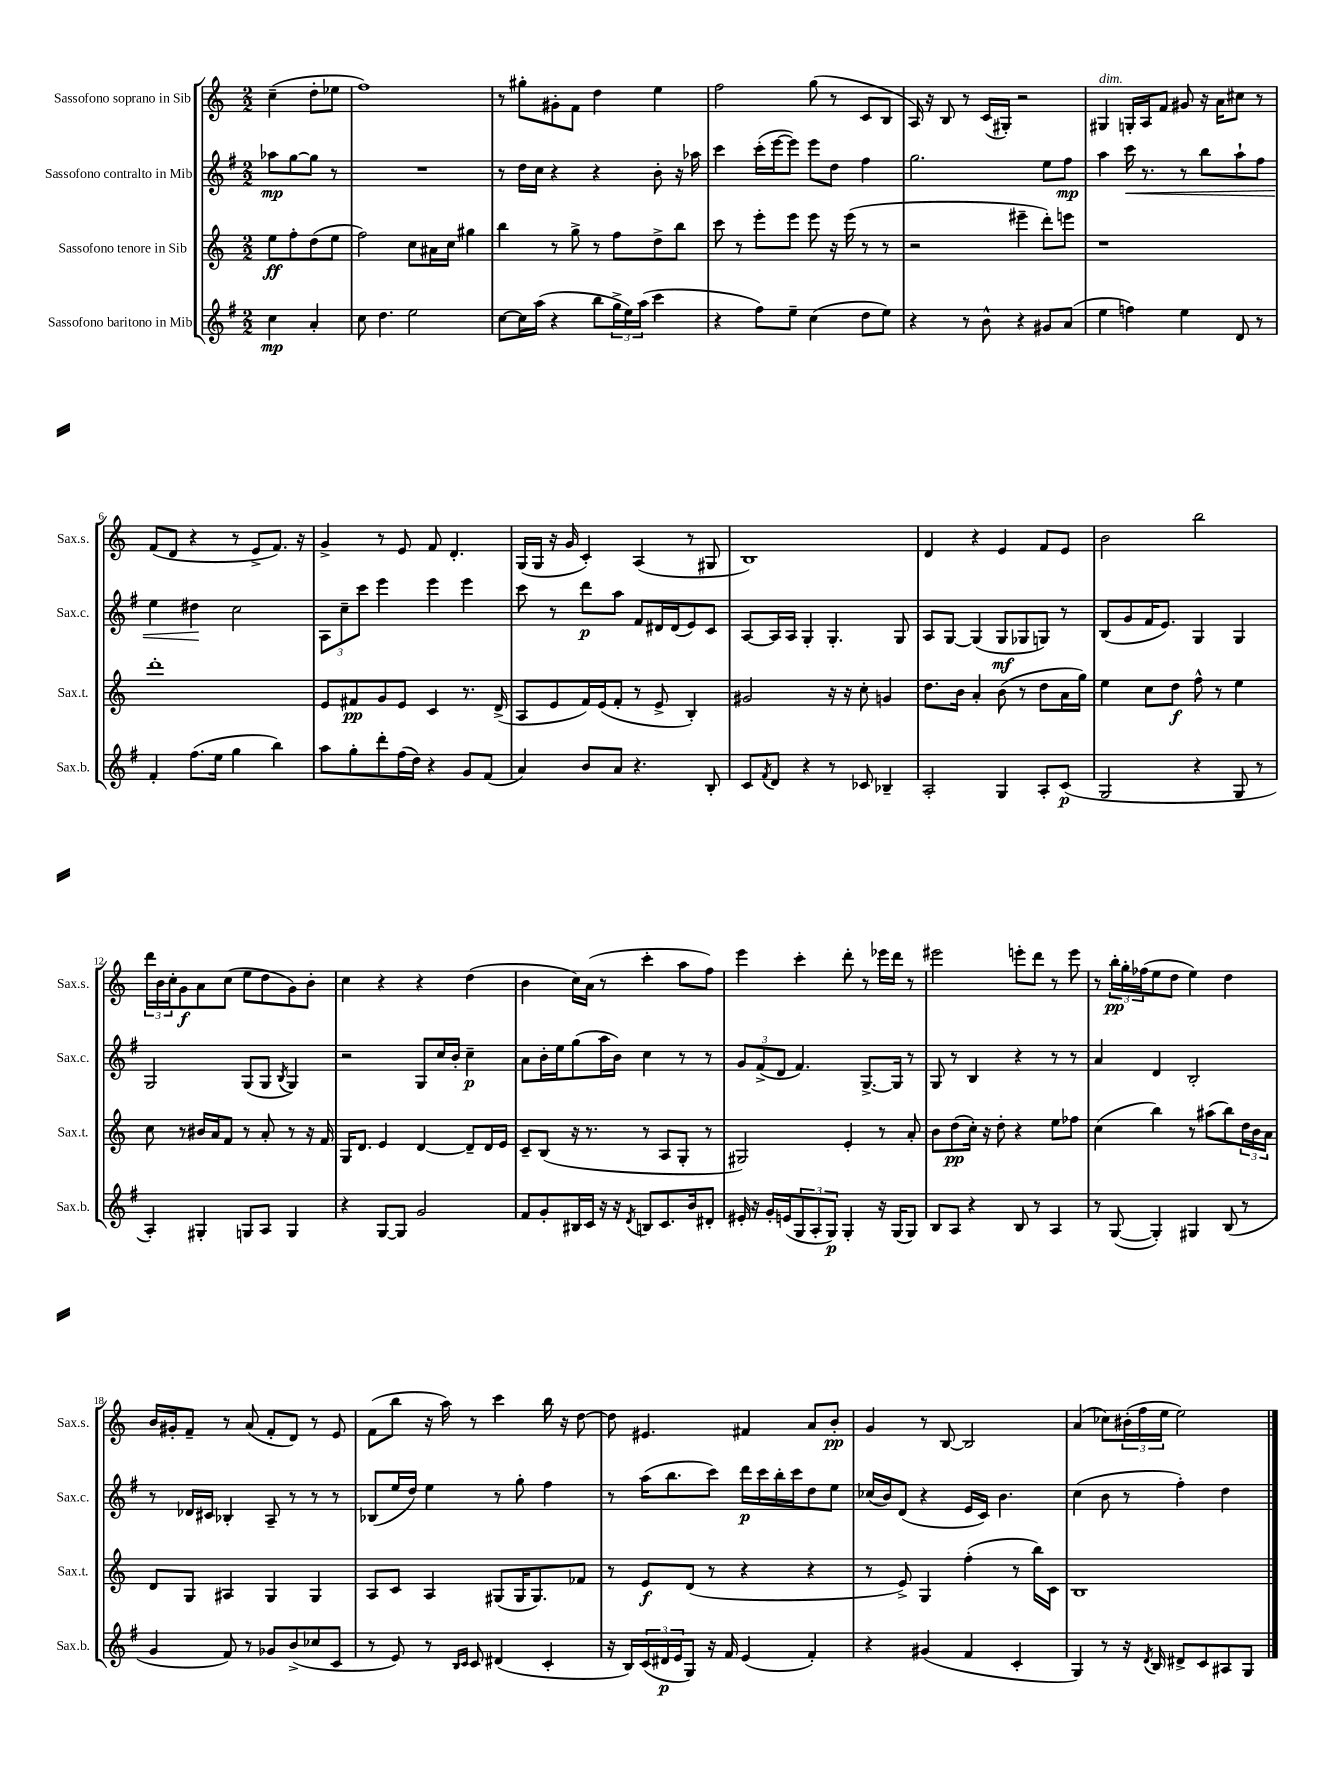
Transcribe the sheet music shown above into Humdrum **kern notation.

**kern	**kern	**kern	**kern
*staff4	*staff3	*staff2	*staff1
*clefG2	*clefG2	*clefG2	*clefG2
*k[f#]	*k[]	*k[f#]	*k[]
*M2/2	*M2/2	*M2/2	*M2/2
4cc	8ee	8aa-	(4cc~
.	8ff'	[8gg	.
4a'	(8dd	8gg]	8dd'
.	8ee	8r	8ee-
=	=	=	=
8cc	2ff)	1r	1ff)
4.dd	.	.	.
2ee	8cc	.	.
.	16a#	.	.
.	16cc	.	.
.	4gg#	.	.
=	=	=	=
[8cc	4bb	8r	8r
16cc]	.	16dd	8gg#'
(16aa	.	16cc	.
4r	8r	4r	8g#'
.	8gg^	.	8f
8bb	8r	4r	4dd
24gg^	8ff	.	.
24ee)	.	.	.
(24aa	.	.	.
4ccc	8dd^	8b'	4ee
.	8bb	16r	.
.	.	16aa-	.
=	=	=	=
4r	8ccc	4ccc	2ff
.	8r	.	.
8ff#)	8eee'	(16ccc'	.
.	.	[16eee	.
8ee~	8eee	8eee])	.
(4cc	8eee	8eee	(8gg
.	16r	8dd	8r
.	(16eee	.	.
8dd	8r	4ff#	8c
8ee)	8r	.	8B
=	=	=	=
4r	2r	2.gg	16A)
.	.	.	16r
.	.	.	8B
8r	.	.	8r
8b^^	.	.	(16c
.	.	.	16G#')
4r	4eee#~	.	2r
8g#	8ddd')	8ee	.
(8a	8eee	8ff#	.
=	=	=	=
4ee	1r	4aa	4G#
4ff)	.	16ccc	16G'
.	.	8.r	16A
.	.	.	8f
4ee	.	8r	8g#
.	.	8bb	16r
.	.	.	16a
8d	.	8aa`	8cc#
8r	.	8ff#	8r
=	=	=	=
4f#'	1ddd'	4ee	(8f
.	.	.	8d
(8.ff#	.	4dd#	4r
16ee	.	.	.
4gg	.	2cc	8r
.	.	.	8e^
4bb)	.	.	8.f)
.	.	.	16r
=	=	=	=
8aa	8e	12A	4g^
.	.	12cc~	.
8gg'	8f#	.	.
.	.	12ccc	.
8ddd'	8g	4eee	8r
(16ff#	8e	.	8e
16dd)	.	.	.
4r	4c	4eee	8f
.	.	.	4.d'
8g	8.r	4eee	.
(8f#	.	.	.
.	(16d^	.	.
=	=	=	=
4a)	8A	8ccc	(16G
.	.	.	16G
.	8e	8r	16r
.	.	.	16g
8b	16f)	8ddd	4c')
.	(16e	.	.
8a	8f'	8aa	.
4.r	8r	8f#	(4A
.	8e^	16d#	.
.	.	(16d#	.
.	4B')	8e)	8r
8B'	.	8c	8G#
=	=	=	=
8c	2g#	[8A	1B)
8qf#	.	.	.
8d	.	16A]	.
.	.	16A	.
4r	.	4G'	.
8r	16r	4.G'	.
.	16r	.	.
8c-	8cc'	.	.
4B-~	4g	.	.
.	.	8G	.
=	=	=	=
2A'	8.dd	8A	4d
.	.	[8G	.
.	16b	.	.
.	4a'	(4G]	4r
4G	(8b	8G	4e
.	8r	8G-	.
8A'	8dd	8G)	8f
(8c	16a	8r	8e
.	16gg)	.	.
=	=	=	=
2G	4ee	(8B	2b
.	.	8g	.
.	8cc	16f#	.
.	.	8.e)	.
.	8dd	.	.
4r	8ff^^	4G	2bb
.	8r	.	.
8G	4ee	4G	.
8r	.	.	.
=	=	=	=
4A')	8cc	2G	24ddd
.	.	.	24b
.	.	.	24cc'
.	8r	.	8g
4G#'	16b#	.	8a
.	16a	.	.
.	8f	.	(8cc
8G	8r	(8G	8ee
8A	8a'	8G	8dd
.	.	8qB	.
4G	8r	4G)	8g)
.	16r	.	8b'
.	16f	.	.
=	=	=	=
4r	16G	2r	4cc
.	8.d	.	.
[8G	4e	.	4r
8G]	.	.	.
2g	[4d	8G	4r
.	.	16cc	.
.	.	16b'	.
.	8d~]	4cc~	(4dd
.	16d	.	.
.	16e	.	.
=	=	=	=
8f#	8c~	8a	4b
8g'	(8B	16b'	.
.	.	16ee	.
16B#	16r	(8gg	16cc)
16c	8.r	.	(16a
16r	.	16aa	8r
16r	.	16b)	.
8qd	.	.	.
8B	8r	4cc	4ccc'
8.c	8A	.	.
.	8G'	8r	8aa
16b	.	.	.
8d#'	8r	8r	8ff)
=	=	=	=
16e#'	2G#)	12g	4eee
16r	.	.	.
.	.	(12f#^	.
16g'	.	.	.
.	.	12d	.
(16e	.	.	.
12G	.	4.f#)	4ccc'
12A'	.	.	.
12G)	.	.	.
4G'	4e'	.	8ddd'
.	.	[8.G^	8r
16r	8r	.	16eee-
(16G	.	16G]	16ddd
8G)	8a'	8r	8r
=	=	=	=
8B	8b	8G	2eee#
8A	(8dd	8r	.
4r	16cc')	4B	.
.	16r	.	.
.	8dd'	.	.
8B	4r	4r	8eee'
8r	.	.	8ddd
4A	8ee	8r	8r
.	8ff-	8r	8eee
=	=	=	=
8r	(4cc	4a	8r
([8G	.	.	24bb'
.	.	.	24gg'
.	.	.	(24ff-
4G'])	4bb)	4d	8ee
.	.	.	8dd
4G#	8r	2B'	4ee)
.	(8aa#	.	.
(8B	8bb)	.	4dd
8r	24dd	.	.
.	24b	.	.
.	24a	.	.
=	=	=	=
4g	8d	8r	16b
.	.	.	16g#'
.	8G	16d-	8f~
.	.	16c#	.
8f#)	4A#	4B-'	8r
8r	.	.	(8a
8g-	4G	8A~	8f'
(8b^	.	8r	8d)
8cc-	4G	8r	8r
8c	.	8r	8e
=	=	=	=
8r	8A	(8B-	(8f
8e)	8c	16ee	8bb
.	.	16dd)	.
8r	4A	4ee	16r
.	.	.	16aa)
16qqB	.	.	.
16qqc	.	.	.
8c	.	.	8r
(4d#	(8G#	8r	4ccc
.	16G#	8gg'	.
.	8.G#)	.	.
4c'	.	4ff#	16bb
.	.	.	16r
.	8f-	.	[8dd
=	=	=	=
16r	8r	8r	8dd]
16B)	.	.	.
(24c	8e	(16aa	4.e#
24d#	.	.	.
.	.	8.bb	.
24e	.	.	.
8G)	(8d	.	.
16r	8r	8ccc)	.
16f#	.	.	.
(4e	4r	16ddd	4f#
.	.	16ccc	.
.	.	16bb'	.
.	.	16ccc	.
4f#')	4r	8dd	8a
.	.	8ee	8b'
=	=	=	=
4r	8r	(16cc-	4g
.	.	16b)	.
.	8e^)	(8d	.
(4g#	4G	4r	8r
.	.	.	[8B
4f#	(4ff'	16e	2B]
.	.	16c)	.
.	.	4.b	.
4c'	8r	.	.
.	16bb)	.	.
.	16c	.	.
=	=	=	=
4G)	1B	(4cc	(4a
8r	.	8b	8cc-)
16r	.	8r	(24b#'
.	.	.	24ff
8qd	.	.	.
16B	.	.	.
.	.	.	24ee
8d#^	.	4ff#')	2ee)
8c	.	.	.
8A#	.	4dd	.
8G	.	.	.
==	==	==	==
*-	*-	*-	*-
